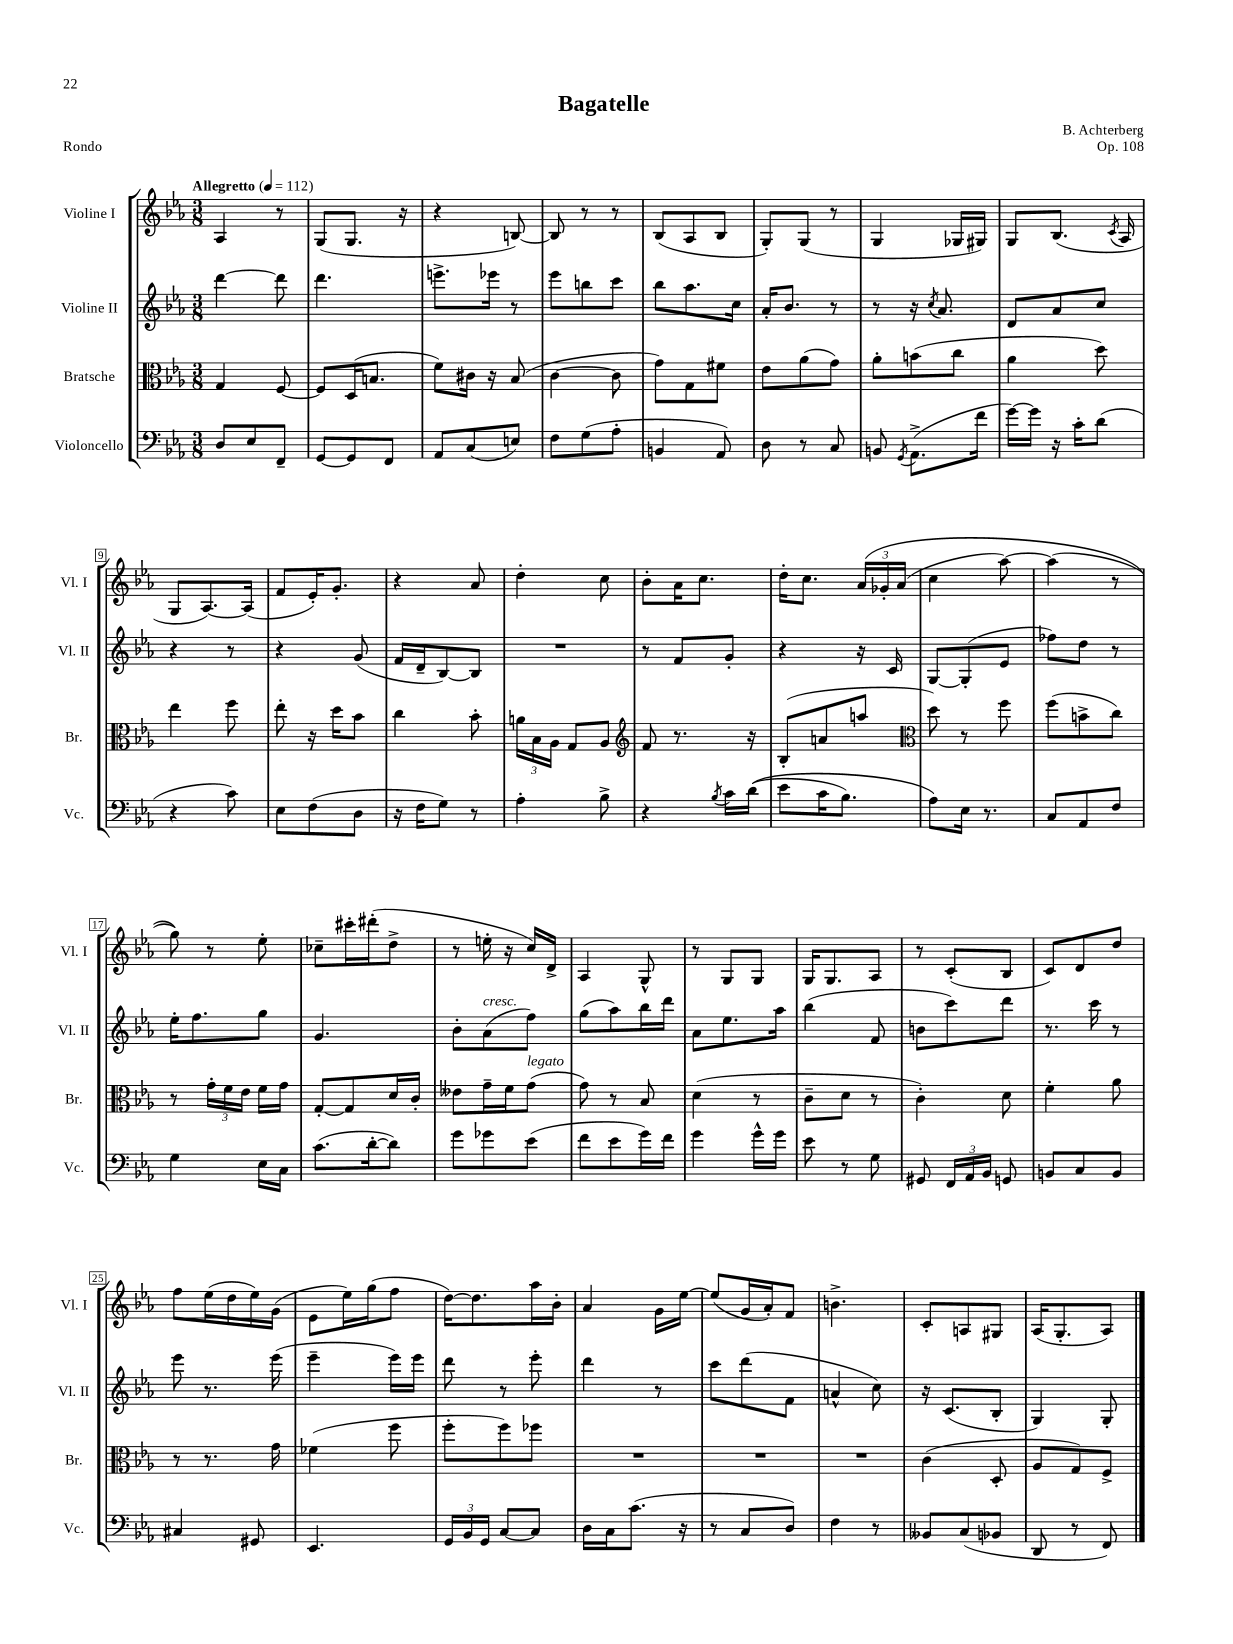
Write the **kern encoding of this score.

**kern	**kern	**kern	**kern
*staff4	*staff3	*staff2	*staff1
*clefF4	*clefC3	*clefG2	*clefG2
*k[b-e-a-]	*k[b-e-a-]	*k[b-e-a-]	*k[b-e-a-]
*M3/8	*M3/8	*M3/8	*M3/8
*MM112	*MM112	*MM112	*MM112
8D	4G	[4ddd	4A-
8E-	.	.	.
8FF~	[8F	8ddd]	8r
=	=	=	=
[8GG	8F]	4.ddd	(8G
8GG]	(16D	.	8.G
.	8.B	.	.
8FF	.	.	.
.	.	.	16r
=	=	=	=
8AA-	8f)	8.eee^	4r
(8C	16c#	.	.
.	16r	16eee-	.
8E)	(8B-	8r	[8B)
=	=	=	=
8F	[4c	8eee-	8B]
(8G	.	8bb	8r
8A-'	8c]	8ccc	8r
=	=	=	=
4BB	8g)	8bb-	(8B-
.	8G	8.aa-	8A-
8AA-)	8f#	.	8B-
.	.	16cc	.
=	=	=	=
8D	8e-	16a-'	8G')
.	.	8.b-	.
8r	(8a-	.	(8G
8C	8g)	8r	8r
=	=	=	=
8BB	8a-'	8r	4G
8qGG	.	.	.
(8.AA-^	(8b	16r	.
.	.	8qcc	.
.	.	8.a-	.
.	8cc	.	16G-
16f	.	.	16G#)
=	=	=	=
[16g)	4a-	8d	8G
16g]	.	.	.
16r	.	8a-	(8.B-
16c'	.	.	.
(8d	8dd)	8cc	.
.	.	.	8qc
.	.	.	16A-
=	=	=	=
4r	4ee-	4r	8G
.	.	.	[8.A-)
8c)	8ff	8r	.
.	.	.	(16A-]
=	=	=	=
8E-	8ee-'	4r	8f
(8F	16r	.	16e-')
.	16dd	.	8.g'
8D	8b-	(8g	.
=	=	=	=
16r	4cc	16f	4r
16F	.	16d~	.
8G)	.	[8B-)	.
8r	8b-'	8B-]	8a-
=	=	=	=
4A-'	24a	4.r	4dd'
.	24B-	.	.
.	24A-	.	.
.	8G	.	.
8B-^	8A-	.	8cc
=	=	=	=
*	*clefG2	*	*
4r	8f	8r	8b-'
.	8.r	8f	16a-
.	.	.	8.cc
8qB-	.	.	.
16c	.	8g'	.
&((16d	16r	.	.
=	=	=	=
8e-	(8B-'	4r	16dd'
.	.	.	8.cc
16c	8a	.	.
8.B-)	.	.	.
.	8aa	16r	&(24a-
.	.	.	24g-'
.	.	16c	.
.	.	.	(24a-
=	=	=	=
*	*clefC3	*	*
8A-&)	8dd)	[8G	4cc
16E-	8r	(8G']	.
8.r	.	.	.
.	8ff	8e-	[8aa-)
=	=	=	=
8C	(8ff	8ff-)	(4aa-]
8AA-	8b^	8dd	.
8F	8cc)	8r	8r
=	=	=	=
4G	8r	16ee-'	8gg)&)
.	.	8.ff	.
.	24g'	.	8r
.	24f	.	.
.	24e-	.	.
16E-	16f	8gg	8ee-'
16C	16g	.	.
=	=	=	=
(8.c	[8G'	4.g	8cc-~
.	8G]	.	16ccc#'
[16d'	.	.	(16ddd#'
8d])	16d	.	8dd^
.	16c'	.	.
=	=	=	=
8g	8e--	8b-'	8r
8g-	16g~	(8a-	16ee'
.	16f	.	16r
(8e-	(8g	8ff)	16cc)
.	.	.	16d^
=	=	=	=
8f	8g)	(8gg	4A-
8e-	8r	8aa-)	.
16g)	8B-	16bb-	8G^^
16f	.	16ddd	.
=	=	=	=
4g	(4d	8a-	8r
.	.	8.ee-	8G
16g^^	8r	.	8G
16g	.	16aa-	.
=	=	=	=
8e-	8c~	(4bb-	16G
.	.	.	8.G
8r	8d	.	.
8G	8r	8f	8A-
=	=	=	=
8GG#	4c')	8b	8r
24FF	.	8ccc)	(8c'
24AA-	.	.	.
24BB-	.	.	.
8GG	8d	8ddd	8B-
=	=	=	=
8BB	4f'	8.r	8c)
8C	.	.	8d
.	.	16ccc	.
8BB	8a-	8r	8dd
=	=	=	=
4C#	8r	8eee-	8ff
.	8.r	8.r	(16ee-
.	.	.	16dd
8GG#	.	.	16ee-)
.	16g	(16eee-	(16g
=	=	=	=
4.EE-	(4f-	4eee-~	8e-
.	.	.	16ee-)
.	.	.	(16gg
.	8ff	16eee-)	8ff
.	.	16eee-	.
=	=	=	=
24GG	8ff'	8ddd	[16dd)
24BB-	.	.	.
.	.	.	8.dd]
24GG	.	.	.
[8C	8ff)	8r	.
8C]	8ff-	8eee-'	16aa-
.	.	.	16b-'
=	=	=	=
16D	4.r	4ddd	4a-
16C	.	.	.
(8.c	.	.	.
.	.	8r	16g
16r	.	.	[16ee-
=	=	=	=
8r	4.r	8ccc	(8ee-]
8C	.	(8ddd	16g
.	.	.	16a-')
8D)	.	8f	8f
=	=	=	=
4F	4.r	4a^^	4.b^
8r	.	8cc)	.
=	=	=	=
8BB--	(4c	16r	8c'
.	.	(8.c	.
(8C	.	.	8A
8BB-	8D'	8B-'	8G#
=	=	=	=
8DD	8A-	4G)	(16A-
.	.	.	8.G'
8r	8G)	.	.
8FF)	8F^	8G'	8A-)
==	==	==	==
*-	*-	*-	*-
